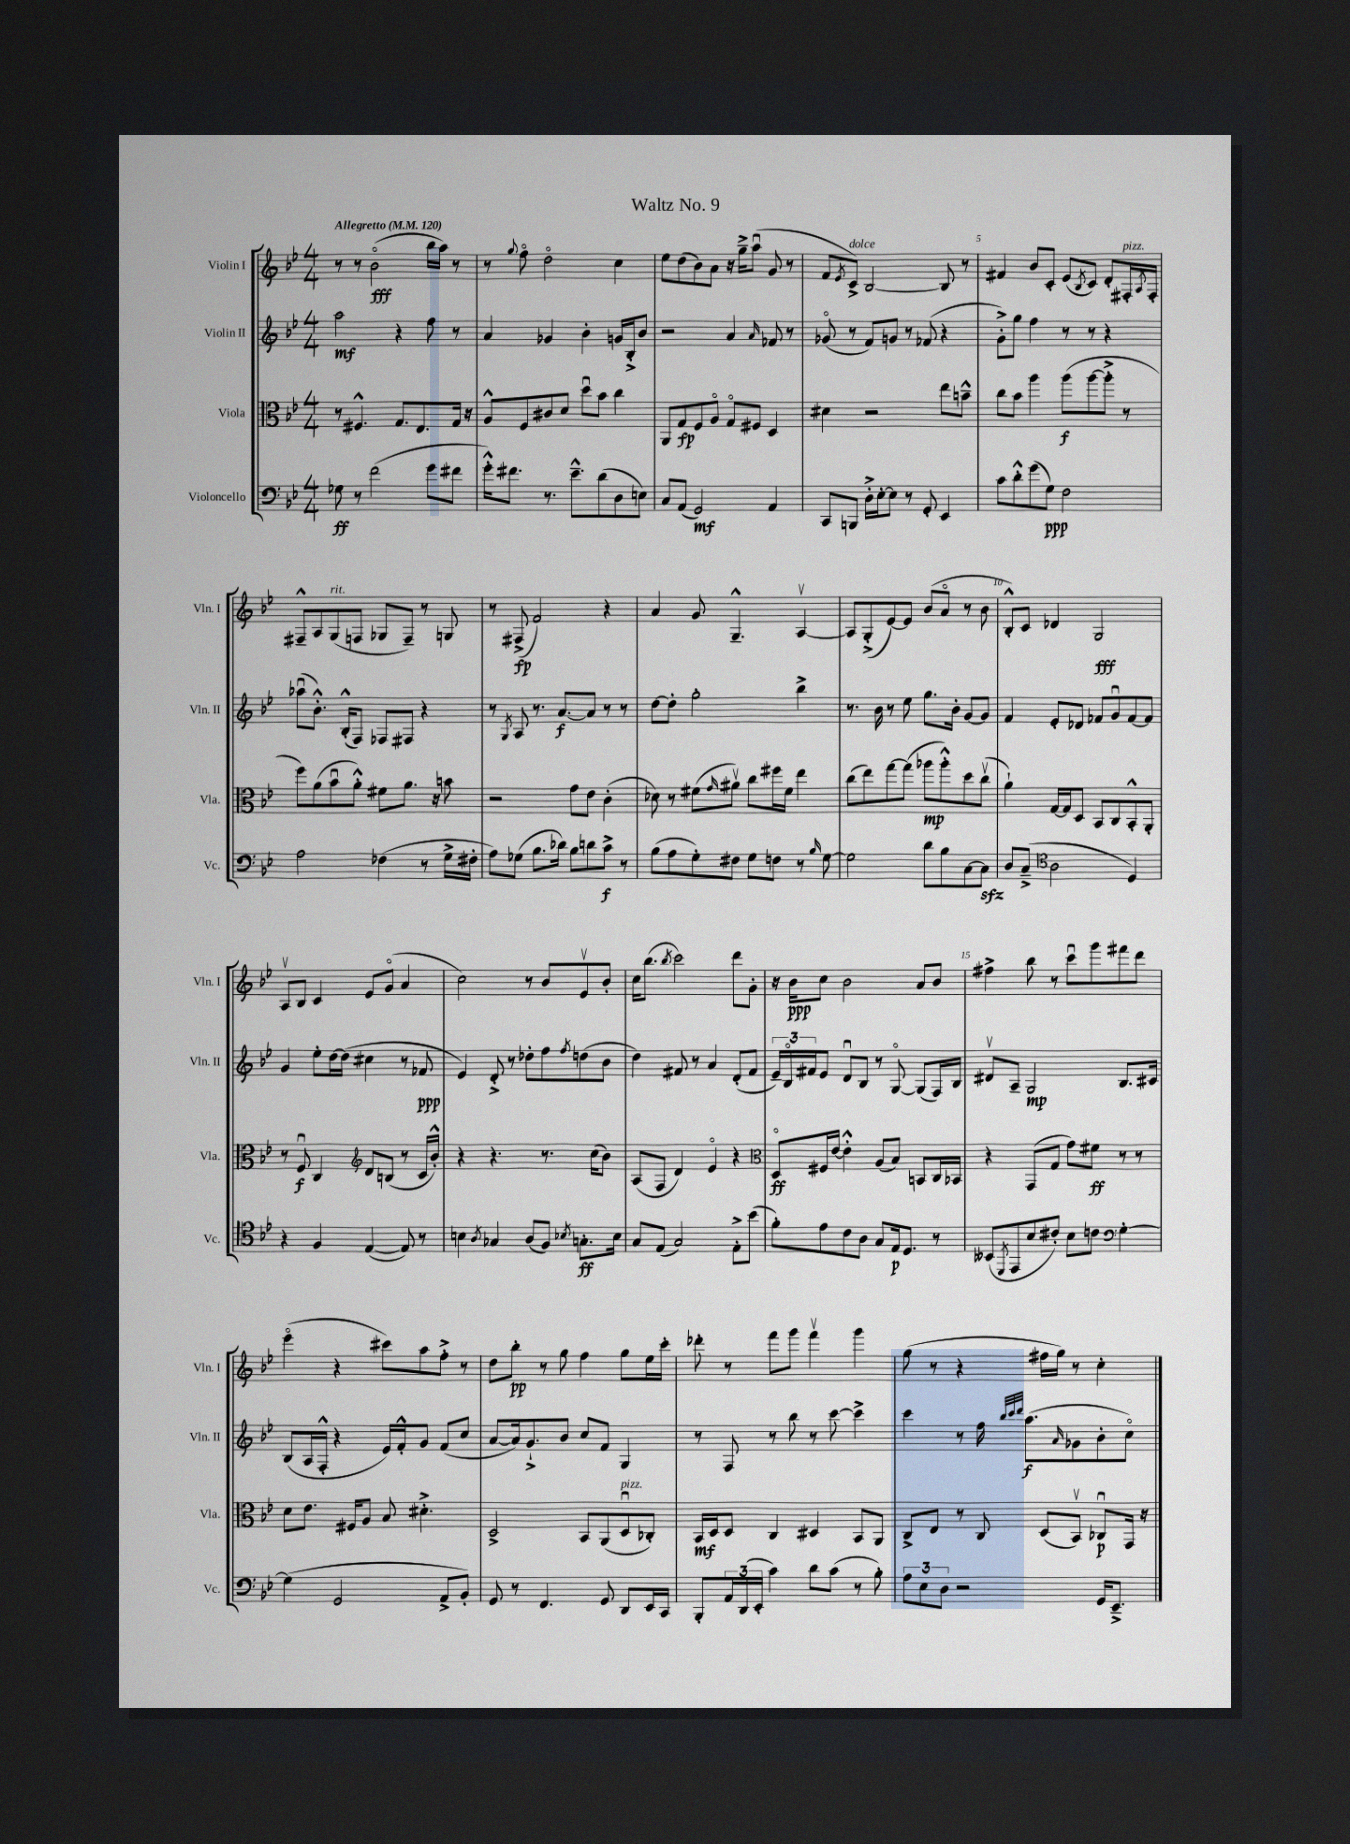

**kern	**kern	**kern	**kern
*staff4	*staff3	*staff2	*staff1
*clefF4	*clefC3	*clefG2	*clefG2
*k[b-e-]	*k[b-e-]	*k[b-e-]	*k[b-e-]
*M4/4	*M4/4	*M4/4	*M4/4
*MM120	*MM120	*MM120	*MM120
8G-\	8r	2aa\	8r
8r	4.F#^^/	.	8r
(2f\	.	.	(2b-o\
.	8.G/L	4r	.
.	8.E-/	.	.
8g\L	.	8ff\	16bb-\LL
.	.	.	16aa\JJ)
8f#\J	16G/Jk	8r	8r
.	16r	.	.
=	=	=	=
16g'^^\LK)	8A^^/L	4a/	8r
8.f#\J	.	.	.
.	.	.	8qqgg/
.	8F/	.	8ffo\
8.r	8c#/	4g-/	2ddo\
.	8d/J	.	.
8.e-~^^\L	.	.	.
.	8ddu\L	4b-'\	.
(8d\	8b-\J	.	.
8D\	4cc\	16g/LL	4cc\
.	.	16B-'^/J	.
8E\J)	.	8b-/J	.
=	=	=	=
8C/L	8AA/L	2r	8ee-\L
(8AA/J	8G/	.	(8dd\
2GG/)	8F/	.	8b-\)
.	8Ao/J	.	8a\J
.	8Go/L	4a/	16r
.	.	.	16gg~^\LK
.	8F#/J	.	(8aau\J
.	.	16qqa/	.
4AA/	4D/	8f-/	8g/
.	.	8r	8r
=	=	=	=
8CC/L	4d#\	(8g-o/	8f/L
.	.	.	8qe-/
8BBB/J	.	8r	8c^/J)
16D'^\LL	2r	8f/L)	[2B-/
[16E-'\J	.	.	.
8E-\]J	.	8g/J	.
8r	.	8r	.
8GG'/	.	(8f-/	.
4EE-/	8ee-\L	4r	8B-/]
.	8b~^^\J	.	8r
=	=	=	=
8c\L	8cc\L	8g'^\L)	4f#/
8d'^^\	8b-\J	8gg\J	.
(8g\	4aa\	4ff\	8b-/L
8G\J)	.	.	8c'/J
2F\	(8aa\L	8r	(8e-/L
.	.	.	8qB-/
.	[8aa\	8r	8c/J)
.	8aa'^\]J	4r	8d'/L
.	8r	.	16F#'/L
.	.	.	8qA/
.	.	.	16F#'/JJ
=	=	=	=
2A\	8ff\L)	(8aa-u\L	8F#~^^/L
.	(8a\	8.b-'^^\J)	8A/
.	8b-u\	.	(8G/
.	.	(16B-'^^/LK	.
.	8a'^^\J)	8F/J)	8F/J
(4F-\	8f#\L	8F-/L	8G-/L
.	8.a\J	8F#/J	8F~/J)
8r	.	4r	8r
.	16r	.	.
16G^\LL	8b\	.	8G/
16F#'\JJ	.	.	.
=	=	=	=
8A\L)	2r	8r	8r
.	.	8qG/	.
(8G-\J	.	8A/	(8F#^/
8.B-\L	.	8.r	2f/)
16d-\Jk)	.	[8.a/L	.
8B-\L	8g\L	.	.
8d\	8e-\J	8a/]J	.
8c^\J	(4c'\	8r	4r
8r	.	8r	.
=	=	=	=
(8B-\L	8d-\)	[8dd\L	4a/
8A\	8r	8dd'\]J	.
8G'\)	(8f#\L	2gg'\	8g/
.	16qqg/	.	.
8F#\J	8a#v\J)	.	4.G~^^/
8G\L	8cc\L	.	.
8F\J	16ff#\L	.	.
.	16f#\JJ	.	.
8r	4ee-\	4bb-^\	[4Av/
16qqB-/	.	.	.
[8G\	.	.	.
=	=	=	=
2G\]	(8cc\L	8.r	8A/]L
.	8ee-\)	.	(8G'^/
.	.	16b-\	.
.	[8gg\	8r	[8e-/)
.	(8gg\]J	8ee-\	8e-/]J
8d\L	8aa-\L	8.gg\L	(8b-/L
8B-\	8aa-'^^\)	.	8ao/J
.	.	16b-'\Jk	.
[8C\	8dd\	[8g/L	8r
8C\]J	(8ccv\J	8g/]J	8b-\
=	=	=	=
8D/L	4a`\)	4f/	8B-'^^/L)
(8C~^/J	.	.	8c/J
*clefC4	*	*	*
2A\	[16G/LL	8e-'/L	4d-/
.	16G/]J	.	.
.	8D/J	8d-/J	.
.	8BB-/L	8f-/L	2G/
.	8C/	8gu/	.
4D/)	8BB-'^^/	[8f-/	.
.	8AA'/J	8f-/]J	.
=	=	=	=
4r	8r	4g/	8Av/L
.	8Fu/	.	8B-/J
4F/	4C/	8ee-'\L	4c/
.	.	[16dd\L	.
.	.	(16dd\]JJ	.
*	*clefG2	*	*
([4E-/	8d/L	4cc#\	8e-/L
.	(8B/J	.	(8go/J
8E-/])	8r	8r	4a/
8r	16c/LL	8f-/	.
.	16b-'^^/JJ)	.	.
=	=	=	=
4B\	4r	4e-/)	2cc\)
8qA/	.	.	.
4G-/	4.r	8d'^/	.
.	.	8r	.
(8A/L	.	8dd-'\L	8r
8F/J)	8.r	8ff\	8b-/L
8qB-/	.	8qff/	.
8.G'\L	.	(8dd\	8e-v/
.	(16cc\LK	.	.
.	8b-\J)	8b-\J	8b-'/J
16B-\Jk	.	.	.
=	=	=	=
8G/L	(8A/L	4dd\)	16cc\LK
.	.	.	(8.bb-\J
(8E-/J	8F/J	.	.
.	.	.	8qbb-/
2G/)	4d/)	8f#/	2ccc\)
.	.	8r	.
.	4e-o/	4a/	.
8E-'^\L	4r	(8d'/L	8ddd\L
(8b-\J	.	8f#/J	8g'\J
=	=	=	=
*	*clefC3	*	*
8f'\L)	8Do/L	24e-~/LL)	16r
.	.	24B-o/	.
.	.	.	16b-\LK
.	.	24f#/J	.
8e-\	16F#/L	8e-/J	8cc\J
.	[16e-/JJ	.	.
8c\	4e-'^^\]	8du/L	2b-\
8A\J	.	8B-/J	.
8G/L	(8A/L	8r	.
16E-/k	8B-/J)	[8Go/	.
8.D/J	.	.	.
.	8BB/L	(8G/]L	8a/L
8r	16C/L	16F/L)	8b-/J
.	16BB-/JJ	16B-/JJ	.
=	=	=	=
(8BB--/L	4r	8d#v/L	4ff#^\
8qDD/	.	.	.
8EE-/	.	8A~/J	.
8B-/	(8GG/L	2G/	8bb-\
8c#'/J)	8G/J	.	8r
8B-\L	8g\L)	.	8cccu\L
8c\J	8f#\J	.	8ggg\
*clefF4	*	*	*
[4G'\	8r	8.B-/L	8fff#\
.	8r	.	8ddd\J
.	.	16c#/Jk	.
=	=	=	=
(4G\]	8d\L	(8B-/L	(4eee-o\
.	8.e-\J	16A/L	.
.	.	16F'^^/JJ	.
2GG/	.	4r	4r
.	16F#/LK	.	.
.	8A/J	.	.
.	8B-/	16e-/LL)	8ccc#\L)
.	.	16f'^^/J	.
.	4.d#'^\	8g/J	8aa\
8AA^/L	.	(8f/L	8ff'^\J
8BB-'/J)	.	8cc/J	8r
=	=	=	=
8GG/	2D^/	[8a/L	8dd\L
8r	.	16a/]k)	8bb-'\J
.	.	8.g`^/	.
4.FF/	.	.	8r
.	.	8b-/J	8gg\
.	8BB-/L	8cc/L	4ff\
8GG/	(8AA/	8f/J	.
8DD/L	8Du/	4G/	8gg\L
16EE-/L	8C-'/J)	.	16ee-\L
16CC/JJ	.	.	16ccc'\JJ
=	=	=	=
8BBB-'/L	16BB-/LL	8r	8ddd-'\
.	16D/J	.	.
24AA/L	8D/J	8F/	8r
(24DD/	.	.	.
24EE-'/JJ	.	.	.
4c\)	4C/	8r	8fff\L
.	.	8bb-\	8ggg\J
8d\L	4D#/	8r	4fffv\
(8c\J	.	[8ccc\	.
8r	8BB-/L	4ccc^\]	4ggg\
8B-'\)	8AA/J	.	.
=	=	=	=
12A\L	8C^/L	4ccc\	(8gg\
12E-\	.	.	.
.	8E-/J	.	8r
12D\J	.	.	.
2r	8r	8r	4r
.	8C/	16ff\	.
.	.	32qqbb-/LLL	.
.	.	32qqccc/	.
.	.	32qqddd/JJJ	.
.	.	(8.aa\L	.
.	(8D/L	.	16ff#\LL
.	.	.	16gg\JJ)
.	.	16qqa/	.
.	8BB-v/J)	8g-\	8r
16GG/LK	8C-u/L	8b-'\	4cc'\
8.EE-~^/J	.	.	.
.	16GG/Jk	8cco\J)	.
.	16r	.	.
==	==	==	==
*-	*-	*-	*-
